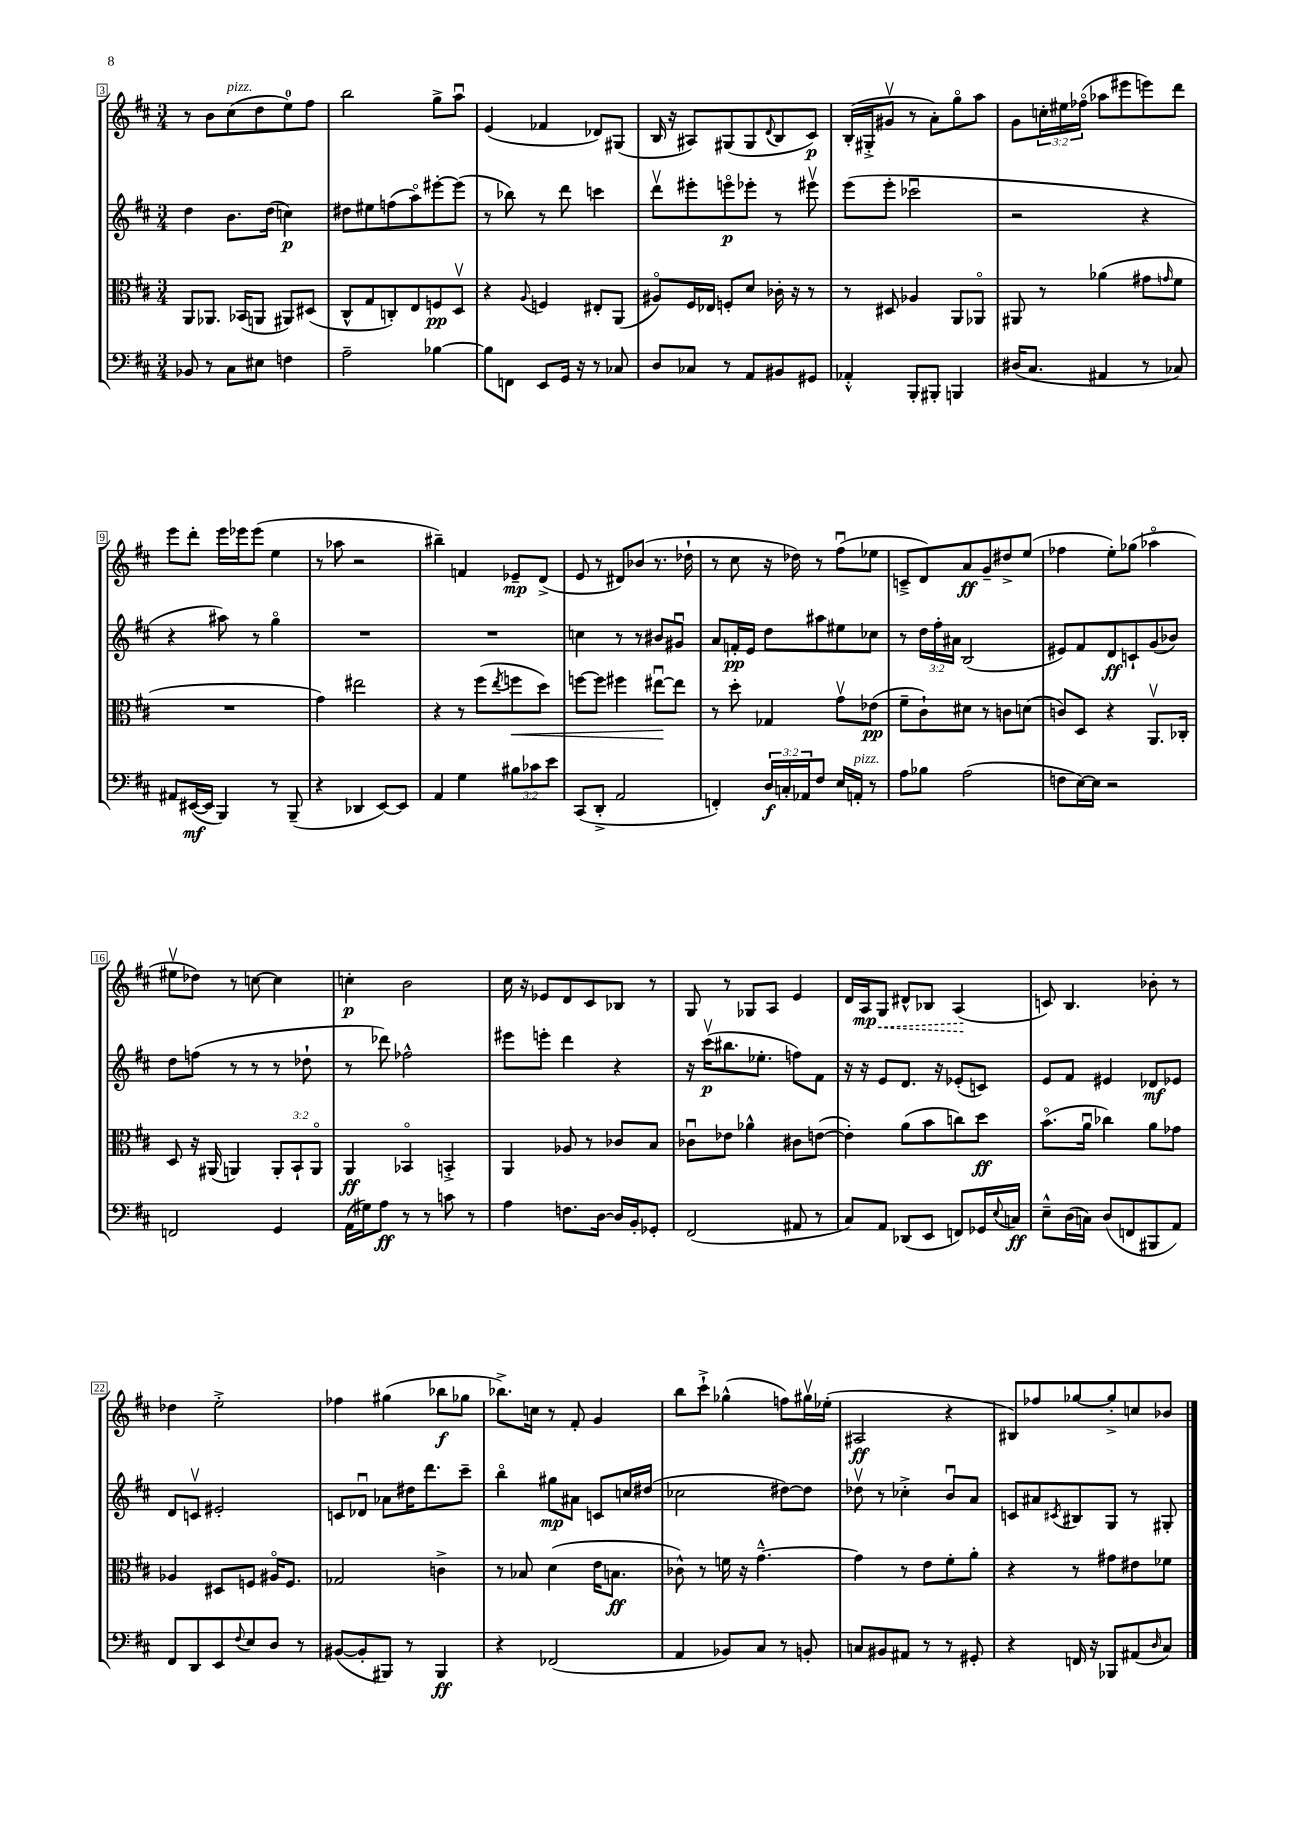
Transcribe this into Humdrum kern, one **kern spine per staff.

**kern	**dynam	**kern	**dynam	**kern	**dynam	**kern	**dynam
*part4	*part4	*part3	*part3	*part2	*part2	*part1	*part1
*staff4	*staff4	*staff3	*staff3	*staff2	*staff2	*staff1	*staff1
*clefF4	*	*clefC3	*	*clefG2	*	*clefG2	*
*k[f#c#]	*	*k[f#c#]	*	*k[f#c#]	*	*k[f#c#]	*
*M3/4	*	*M3/4	*	*M3/4	*	*M3/4	*
=3	=3	=3	=3	=3	=3	=3	=3
8BB-X/	.	8AA/L	.	4dd\	.	8r	.
8r	.	8.AA-X/J	.	.	.	8b\L	.
!	!	!	!	!	!	!LO:TX:a:i:t=pizz.	!
8C#\L	.	.	.	8.b\L	.	(8cc#\	.
.	.	(16BB-X/KL	.	.	.	.	.
8E#X\J	.	8AAn/J	.	.	.	8dd\	.
.	.	.	.	(16dd\Jk	.	.	.
4Fn\	.	8AA#X/L)	.	4ccn\)	p	8ee\)	.
.	.	(8D#X/J	.	.	.	8ff#\J	.
=4	=4	=4	=4	=4	=4	=4	=4
2A~\	.	8C#^^/L	.	8dd#X\L	.	2bb\	.
.	.	8G/	.	8ee#X\	.	.	.
.	.	8Cn'/)	.	(8ffn\	.	.	.
.	.	8E/	.	8aa\)	.	.	.
[4B-X\	.	8Fn/	pp	[8eee#X'\	.	8gg^\L	.
.	.	8Dv/J	.	(8eee#\J]	.	8aau\J	.
=5	=5	=5	=5	=5	=5	=5	=5
8B-\L]	.	4r	.	8r	.	(4e/	.
8FFn\J	.	.	.	8bb-X\)	.	.	.
.	.	8qqA/	.	.	.	.	.
8EE/L	.	4Fn/	.	8r	.	4f-X/	.
16GG/Jk	.	.	.	8ddd\	.	.	.
16r	.	.	.	.	.	.	.
8r	.	8E#X'/L	.	4cccn\	.	8d-X/L)	.
8C-X/	.	(8AA/J	.	.	.	(8G#X/J	.
=6	=6	=6	=6	=6	=6	=6	=6
8D/L	.	8A#X/L)	.	8dddv\L	.	16B/	.
.	.	.	.	.	.	16r	.
8C-X/J	.	16F#/L	.	8eee#X'\	.	8A#X/L)	.
.	.	16E-X/JJ	.	.	.	.	.
8r	.	8Fn'/L	.	8eeen\	p	(8G#X/	.
8AA/L	.	8d/J	.	8eee-X'\J	.	8G#/	.
.	.	.	.	.	.	8qqd/	.
8BB#X/	.	16c-X'\	.	8r	.	8B/	.
.	.	16r	.	.	.	.	.
8GG#X/J	.	8r	.	8eee#Xv\	.	8c#/J)	p
=7	=7	=7	=7	=7	=7	=7	=7
4AA-X'^^/	.	8r	.	(8eee\L	.	(16B'/LL	.
.	.	.	.	.	.	16G#X'^/J	.
.	.	8D#X/	.	8eee'\J	.	8g#Xv/J	.
8BBB'/L	.	4A-X/	.	2ccc-Xu\	.	8r	.
8BBB#X'/J	.	.	.	.	.	8a'\L)	.
4BBBn/	.	8AA/L	.	.	.	8gg\	.
.	.	8AA-X/J	.	.	.	8aa\J	.
=8	=8	=8	=8	=8	=8	=8	=8
(16D#X/KL	.	8AA#X/	.	2r	.	8g\L	.
8.C#/J	.	.	.	.	.	.	.
.	.	8r	.	.	.	24ccn'\L	.
.	.	.	.	.	.	24ee#X\	.
.	.	.	.	.	.	(24ff-X\JJ	.
4AA#X/	.	(4a-X\	.	.	.	8aa-X\L	.
.	.	.	.	.	.	8eee#X\	.
8r	.	8g#X\L	.	4r	.	8eeen\)	.
.	.	16qqgn/	.	.	.	.	.
8C-X/)	.	8f#\J	.	.	.	8ddd\J	.
!!LO:LB:g=z
=9	=9	=9	=9	=9	=9	=9	=9
8AA#X/L	.	2.r	.	4r	.	8eee\L	.
([16EE#X/L	mf	.	.	.	.	8ddd'\J	.
16EE#/JJ]	.	.	.	.	.	.	.
4BBB/)	.	.	.	8aa#X\)	.	16eee\LL	.
.	.	.	.	.	.	16eee-X\J	.
.	.	.	.	8r	.	(8eee-\J	.
8r	.	.	.	4gg\	.	4ee\	.
(8BBB~/	.	.	.	.	.	.	.
=10	=10	=10	=10	=10	=10	=10	=10
4r	.	4g\)	.	2.r	.	8r	.
.	.	.	.	.	.	8aa-X\	.
4DD-X/	.	2ee#X\	.	.	.	2r	.
[8EE/L)	.	.	.	.	.	.	.
8EE/J]	.	.	.	.	.	.	.
=11	=11	=11	=11	=11	=11	=11	=11
4AA/	.	4r	.	2.r	.	4bb#X~\)	.
4G\	.	8r	.	.	.	4fn/	.
.	.	(8ff#\L	.	.	.	.	.
.	.	8qee/	.	.	.	.	.
!	!	!	!LO:HP:b	!	!	!	!
12B#X\L	.	8ffn\	<	.	.	8e-X~/L	mp
12c-X\	.	.	.	.	.	.	.
.	.	8dd\J)	.	.	.	(8d^/J	.
12e\J	.	.	.	.	.	.	.
=12	=12	=12	=12	=12	=12	=12	=12
(8CC#/L	.	[8ffn\L	.	4ccn\	.	8e/	.
8DD'^/J	.	8ff\J]	.	.	.	8r	.
2AA/	.	4ff#X\	.	8r	.	8d#X/L)	.
.	.	.	.	8r	.	(8b-X/J	.
.	.	[8ee#Xu\L	.	8b#X/L	.	8.r	.
.	.	8ee#\J]	[	8g#Xu/J	.	.	.
.	.	.	.	.	.	16dd-X`\	.
=13	=13	=13	=13	=13	=13	=13	=13
4FFn'/)	.	8r	.	8a/L	.	8r	.
.	.	8dd'\	.	16fn'/L	pp	8cc#\	.
.	.	.	.	16e/JJ	.	.	.
24D/LL	f	4G-X/	.	8dd\L	.	16r	.
24Cn'/	.	.	.	.	.	.	.
.	.	.	.	.	.	16dd-X\)	.
24AA-X/J	.	.	.	.	.	.	.
8F#/J	.	.	.	8aa#X\	.	8r	.
16E/LL	.	8gv\L	.	8ee#X\	.	(8ff#u\L	.
!LO:TX:a:i:t=pizz.	!	!	!	!	!	!	!
16AAn'/JJ	.	.	.	.	.	.	.
8r	.	(8e-X\J	pp	8cc-X\J	.	8ee-X\J	.
=14	=14	=14	=14	=14	=14	=14	=14
8A\L	.	8f#~\L	.	8r	.	8cn~^/L	.
8B-X\J	.	8c#`\)	.	24dd\LL	.	8d/)	.
.	.	.	.	24ff#'\	.	.	.
.	.	.	.	24a#X\JJ	.	.	.
(2A\	.	8d#X\J	.	(2B/	.	8a/	ff
.	.	8r	.	.	.	8g~/	.
.	.	8cn\L	.	.	.	8dd#X^/	.
.	.	(8dn\J	.	.	.	(8ee/J	.
=15	=15	=15	=15	=15	=15	=15	=15
8Fn\L	.	8cn/L)	.	8e#X/L)	.	4ff-X\	.
[16E\L)	.	8D/J	.	8f#/	.	.	.
16E\JJ]	.	.	.	.	.	.	.
2r	.	4r	.	8d/	ff	8ee'\L)	.
.	.	.	.	8cn`/	.	(8gg-X\J	.
.	.	8.AAv/L	.	(8g/	.	4aa-X\	.
.	.	.	.	8b-X/J)	.	.	.
.	.	16C-X'/Jk	.	.	.	.	.
!!LO:LB:g=z
=16	=16	=16	=16	=16	=16	=16	=16
2FFn/	.	8D/	.	8dd\L	.	8ee#Xv\L	.
.	.	16r	.	(8ffn\J	.	8dd-X\J)	.
.	.	(16AA#X/	.	.	.	.	.
.	.	4AAn/)	.	8r	.	8r	.
.	.	.	.	8r	.	[8ccn\	.
4GG/	.	12AA'/L	.	8r	.	4cc\]	.
.	.	12BB`/	.	.	.	.	.
.	.	.	.	8dd-X`\	.	.	.
.	.	12AA/J	.	.	.	.	.
=17	=17	=17	=17	=17	=17	=17	=17
(16AA\LL	.	4AA/	ff	8r	.	4ccn'\	p
16G#X\J)	.	.	.	.	.	.	.
8A\J	ff	.	.	8ddd-X\)	.	.	.
8r	.	4BB-X/	.	2ff-X^^\	.	2b\	.
8r	.	.	.	.	.	.	.
8cn\	.	4BBn'^/	.	.	.	.	.
8r	.	.	.	.	.	.	.
=18	=18	=18	=18	=18	=18	=18	=18
4A\	.	4AA/	.	8eee#X\L	.	16cc#\	.
.	.	.	.	.	.	16r	.
.	.	.	.	8eeen'\J	.	8e-X/L	.
8.Fn\L	.	8A-X/	.	4ddd\	.	8d/	.
.	.	8r	.	.	.	8c#/	.
[16D\Jk	.	.	.	.	.	.	.
16D/LL]	.	8c-X/L	.	4r	.	8B-X/J	.
16BB'/J	.	.	.	.	.	.	.
8GG-X'/J	.	8B/J	.	.	.	8r	.
=19	=19	=19	=19	=19	=19	=19	=19
(2FF#/	.	8c-Xu\L	.	16r	.	8G/	.
.	.	.	.	(16ccc#v\KL	p	.	.
.	.	8e-X\J	.	8.bb#X\	.	8r	.
.	.	4a-X^^\	.	.	.	8G-X/L	.
.	.	.	.	8.ee-X'\J	.	.	.
.	.	.	.	.	.	8A/J	.
8AA#X/	.	8c#X\L	.	8ffn\L)	.	4e/	.
8r	.	([8en\J	.	8f#\J	.	.	.
=20	=20	=20	=20	=20	=20	=20	=20
8C#/L)	.	4e'\])	.	16r	.	16d/LL	.
.	.	.	.	16r	.	16A/J	mp
!	!	!	!	!	!	!	!LO:HP:b
8AA/J	.	.	.	8e/L	.	8G/J	<
(8DD-X/L	.	(8a\L	.	8.d/J	.	8d#X^^/L	.
8EE/J	.	8b\	.	.	.	8B-X/J	.
.	.	.	.	16r	.	.	.
8FFn/L)	.	8ccn\)	.	(8e-X'/L	.	(4A/	.
16GG-X/L	.	8dd\J	ff	8cn/J)	.	.	.
8qqE/	.	.	.	.	.	.	.
16Cn/JJ	ff	.	.	.	.	.	.
.	.	.	.	.	.	.	[
=21	=21	=21	=21	=21	=21	=21	=21
8E~^^\L	.	(8.b\L	.	8e/L	.	8cn/)	.
(16D\L	.	.	.	8f#/J	.	4.B/	.
16Cn\JJ)	.	16au\Jk	.	.	.	.	.
(8D/L	.	4cc-X\)	.	4e#X/	.	.	.
8FFn/	.	.	.	.	.	.	.
8BBB#X/	.	8a\L	.	8d-X/L	mf	8b-X'\	.
8AA/J)	.	8g-X\J	.	8e-X/J	.	8r	.
!!LO:LB:g=z
=22	=22	=22	=22	=22	=22	=22	=22
8FF#/L	.	4A-X/	.	8d/L	.	4dd-X\	.
8DD/	.	.	.	8cnv/J	.	.	.
8EE/	.	8D#X/L	.	2e#X'/	.	2ee'^\	.
8qqF#/	.	.	.	.	.	.	.
8E/	.	8Fn/J	.	.	.	.	.
8D/J	.	16A#X/KL	.	.	.	.	.
.	.	8.F/J	.	.	.	.	.
8r	.	.	.	.	.	.	.
=23	=23	=23	=23	=23	=23	=23	=23
([8BB#X/L	.	2G-X/	.	8cn/L	.	4ff-X\	.
8BB#'/]	.	.	.	8d-Xu/J	.	.	.
8BBB#X/J)	.	.	.	8a-X\L	.	(4gg#X\	.
8r	.	.	.	16dd#X\K	.	.	.
.	.	.	.	8.ddd\	.	.	.
4BBB#/	ff	4cn^\	.	.	.	8bb-X\L	f
.	.	.	.	8ccc#~\J	.	8gg-X\J	.
=24	=24	=24	=24	=24	=24	=24	=24
4r	.	8r	.	4bb\	.	8.bb-X^\L)	.
.	.	8B-X/	.	.	.	.	.
.	.	.	.	.	.	16ccn\Jk	.
(2FF-X/	.	(4d\	.	8gg#X\L	mp	8r	.
.	.	.	.	8a#X\J	.	8f#'/	.
.	.	16e\KL	.	8cn/L	.	4g/	.
.	.	8.Bn\J	ff	.	.	.	.
.	.	.	.	16ccn/L	.	.	.
.	.	.	.	(16dd#X/JJ	.	.	.
=25	=25	=25	=25	=25	=25	=25	=25
4AA/	.	8c-X^^\)	.	2cc-X\	.	8bb\L	.
.	.	8r	.	.	.	8ccc#`^\J	.
8BB-X/L)	.	16fn\	.	.	.	(4gg-X^^\	.
.	.	16r	.	.	.	.	.
8C#/J	.	[4.g~^^\	.	.	.	.	.
8r	.	.	.	[8dd#X\L)	.	8ffn\L)	.
8BBn'/	.	.	.	8dd#\J]	.	16gg#Xv\L	.
.	.	.	.	.	.	(16ee-X'\JJ	.
=26	=26	=26	=26	=26	=26	=26	=26
8Cn/L	.	4g\]	.	8dd-Xv\	.	2A#X/	ff
8BB#X/	.	.	.	8r	.	.	.
8AA#X/J	.	8r	.	4cc-X'^\	.	.	.
8r	.	8e\L	.	.	.	.	.
8r	.	8f#'\	.	8bu/L	.	4r	.
8GG#X'/	.	8a'\J	.	8a/J	.	.	.
=27	=27	=27	=27	=27	=27	=27	=27
4r	.	4r	.	8cn/L	.	8B#X/L)	.
.	.	.	.	8a#X/	.	8ff-X/	.
.	.	.	.	8qc#X/	.	.	.
16FFn/	.	8r	.	8B#X/	.	[8gg-X/	.
16r	.	.	.	.	.	.	.
8BBB-X/L	.	8g#X\L	.	8G/J	.	8gg-'^/]	.
(8AA#X/	.	8e#X\	.	8r	.	8ccn/	.
16qqD/	.	.	.	.	.	.	.
8C#/J)	.	8f-X\J	.	8G#X'/	.	8b-X/J	.
==	==	==	==	==	==	==	==
*-	*-	*-	*-	*-	*-	*-	*-
